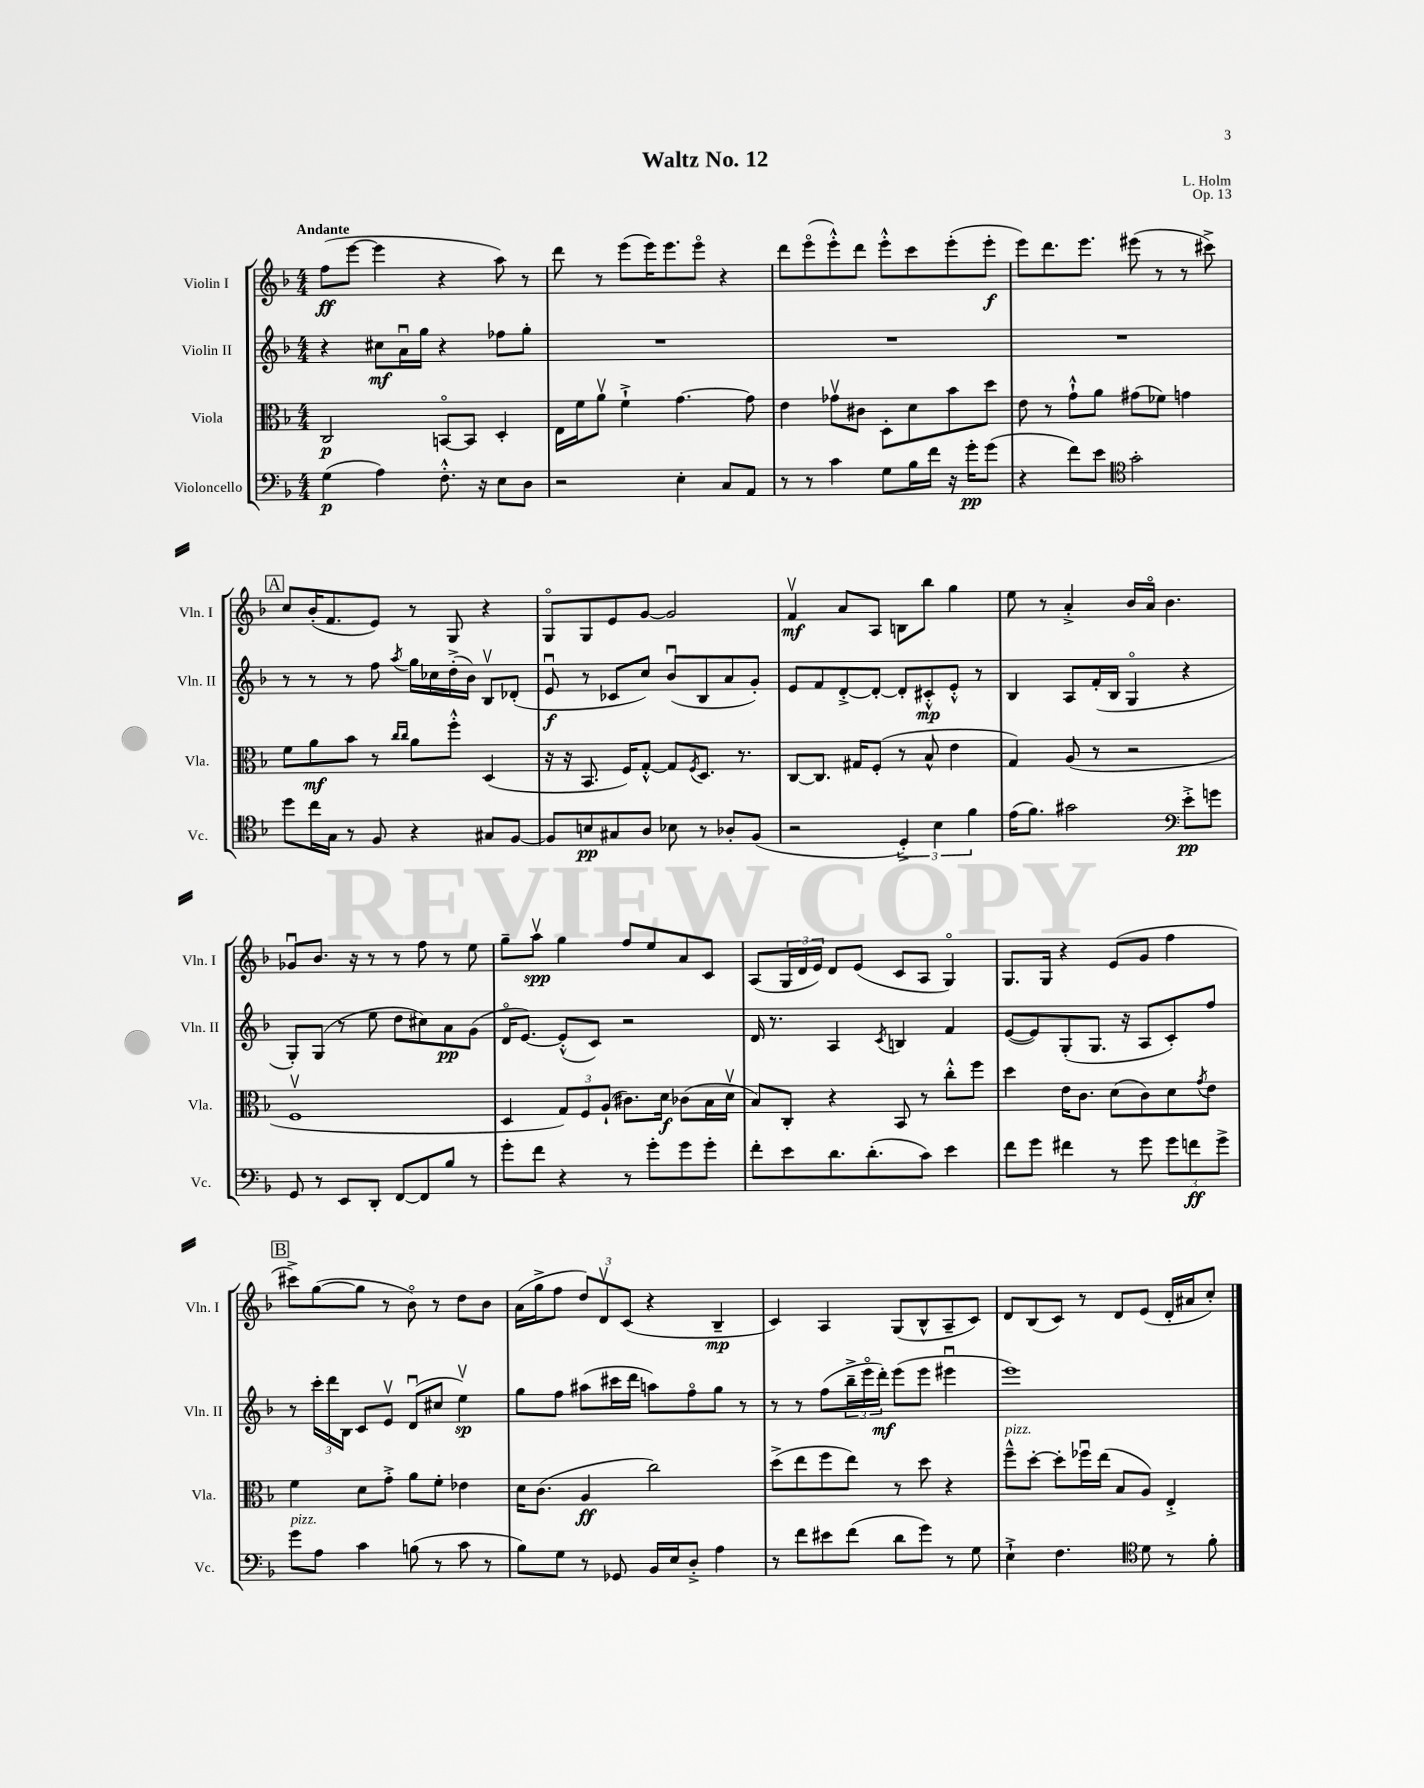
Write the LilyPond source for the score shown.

\header { title = "Waltz No. 12" composer = "L. Holm" opus = "Op. 13" }
<<
\new StaffGroup <<
\new Staff = "s0" \with { instrumentName = "Violin I" shortInstrumentName = "Vln. I" } {
    \clef treble \key f \major \numericTimeSignature \time 4/4 \tempo "Andante"
    f''8\ff( e'''8~ e'''4 r4 a''8) r8 |
    d'''8 r8 e'''8( e'''16) e'''8. e'''8\flageolet r4 |
    d'''8 e'''8\flageolet( e'''8-.-^) d'''8 e'''8-.-^ c'''8 e'''8-.( e'''8-.\f |
    e'''8) d'''8. e'''8. eis'''8( r8 r8 cis'''8->) |
    \mark \markup { \box "A" } c''8 bes'16-.( f'8. e'8) r8 g8 r4 |
    g8\flageolet g8 e'8 g'8~ g'2 |
    f'4\upbow\mf a'8 a8 b8 bes''8 g''4 |
    e''8 r8 a'4-.-> bes'16 a'16\flageolet bes'4. |
    ges'8\downbow bes'8. r16 r8 r8 f''8 r8 e''8 |
    g''8-- a''8\upbow\spp g''4 f''8 e''8 a'8 c'8 |
    a8( \tuplet 3/2 { g16 d'16 e'16) } d'8 e'8( c'8 a8 g4\flageolet) |
    g8. g16 r4 e'8( g'8 f''4 |
    \mark \markup { \box "B" } cis'''8->) g''8~( g''8 r8 bes'8\flageolet) r8 d''8 bes'8 |
    a'16( g''16-> f''8 \tuplet 3/2 { d''8) d'8\upbow c'8( } r4 bes4--\mp |
    c'4) a4 g8( bes8-^ a8-- c'8) |
    d'8 bes8( c'8) r8 d'8 e'8( d'16-. ais'16 c''8-.) \bar "|." |
}
\new Staff = "s1" \with { instrumentName = "Violin II" shortInstrumentName = "Vln. II" } {
    \clef treble \key f \major \numericTimeSignature \time 4/4
    r4 cis''8\mf a'16\downbow g''16 r4 fes''8 g''8-. |
    R1 |
    R1 |
    R1 |
    \mark \markup { \box "A" } r8 r8 r8 f''8 \acciaccatura { a''8 } g''16 ces''16 d''16-.->( bes'16) bes8\upbow des'8-.( |
    e'8\downbow\f r8 ces'8 c''8) bes'8\downbow( bes8 a'8 g'8-.) |
    e'8 f'8 d'8~-.-> d'8~-. d'8-. cis'8-.-^\mp e'8-.-^ r8 |
    bes4 a8 f'16-.( bes16 g4\flageolet r4 |
    g8-.) g8( r8 e''8 d''8 cis''8) a'8\pp g'8( |
    d'16\flageolet e'8.~) e'8-.-^( c'8) r2 |
    d'16 r8. a4 \acciaccatura { c'8 } b4 f'4 |
    e'8~( e'8) g8-.( g8. r16 a8 c'8-.) f''8 |
    \mark \markup { \box "B" } r8 \tuplet 3/2 { c'''16-. d'''16 bes16 } c'8 e'8\upbow d'8\downbow( cis''8 e''4\upbow\sp) |
    g''8 f''8 ais''8( cis'''16 d'''16 a''8) f''8\flageolet g''8 r8 |
    r8 r8 f''8( \tuplet 3/2 { bes''16---> e'''16\flageolet d'''16-.\mf) } e'''8( e'''8 eis'''4\downbow |
    e'''1) \bar "|." |
}
\new Staff = "s2" \with { instrumentName = "Viola" shortInstrumentName = "Vla." } {
    \clef alto \key f \major \numericTimeSignature \time 4/4
    c2\p b,8~\flageolet b,8 d4-. |
    e16 f'16 a'8\upbow f'4-!-> g'4.~ g'8 |
    e'4 ges'8\upbow cis'8 d8-. d'8 bes'8 d''8 |
    e'8 r8 g'8-!-^ a'8 gis'8( fes'8) g'4 |
    \mark \markup { \box "A" } f'8 a'8\mf bes'8 r8 \grace { c''16 c''16 } a'8 f''8-.-^ d4( |
    r16 r16 bes,8. f16) g8~-.-^ g8 \acciaccatura { f8 } d8. r8. |
    c8~ c8. gis16 f8-.( r8 bes8-^ e'4 |
    g4) a8( r8 r2 |
    f1\upbow |
    d4 \tuplet 3/2 { g8) f8 a8-!( } cis'8.) d'16\f ces'8( bes16 d'16\upbow |
    bes8) c8-. r4 bes,8 r8 c''8-.-^ f''8 |
    d''4 e'16 c'8. d'8( c'8) d'8 \acciaccatura { g'8 } e'8 |
    \mark \markup { \box "B" } f'4 d'8 g'8-.-> a'8 f'8-. ees'4 |
    d'16 c'8.( a4\ff c''2) |
    d''8->( e''8 f''8 e''8) r8 d''8 r4 |
    f''8---^^\markup { \italic "pizz." } d''8~-. d''8-. fes''16\downbow e''16( bes8 a8) e4-.-> \bar "|." |
}
\new Staff = "s3" \with { instrumentName = "Violoncello" shortInstrumentName = "Vc." } {
    \clef bass \key f \major \numericTimeSignature \time 4/4
    g4\p( a4) f8.-.-^ r16 e8 d8 |
    r2 e4-. c8 a,8 |
    r8 r8 c'4 g8 bes16 f'16 r16 g'16-.\pp g'8( |
    r4 f'8) e'8 \clef tenor g'2-. |
    \mark \markup { \box "A" } d''8 c''16 g16 r8 f8 r4 gis8 f8~ |
    f8 b8\pp gis8 a8 bes8 r8 aes8-. f8( |
    r2 \tuplet 3/2 { d4-.->) bes4 f'4 } |
    e'16( f'8.) gis'2 \clef bass e'8-.->\pp g'8 |
    g,8 r8 e,8 d,8-. f,8~ f,8 bes8 r8 |
    g'8-. f'8 r4 r8 g'8-. g'8 g'8-. |
    f'8-. e'8 d'8. d'8.-.( c'8) e'4 |
    f'8 g'8 fis'4 r8 g'8 \tuplet 3/2 { g'8 f'8\ff g'8-> } |
    \mark \markup { \box "B" } g'8^\markup { \italic "pizz." } a8 c'4 b8( r8 c'8 r8 |
    bes8) g8 r8 ges,8 bes,16 e16 d8-.-> a4 |
    r8 f'8 eis'8 f'8( d'8 g'8) r8 g8 |
    e4-!-> f4. \clef tenor d'8 r8 f'8-. \bar "|." |
}
>>
>>
\layout { \context { \Score \remove "Bar_number_engraver" } }
